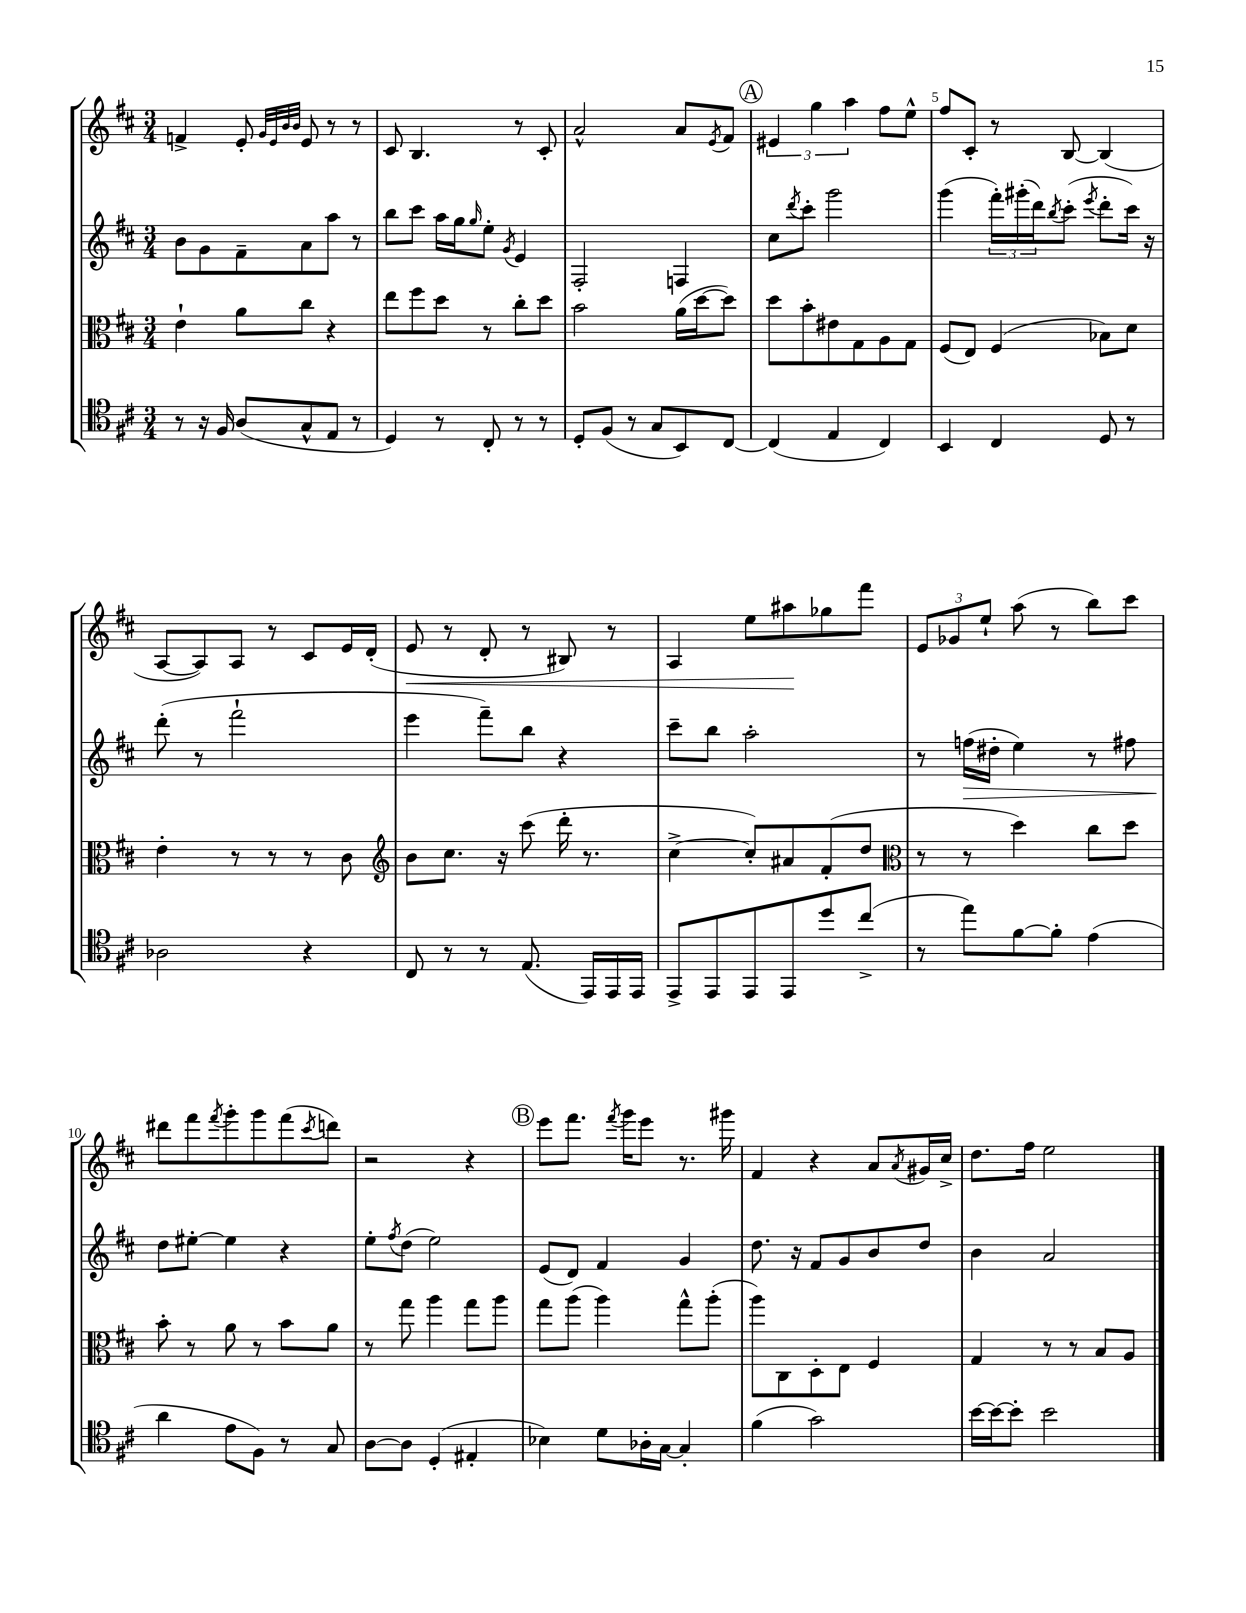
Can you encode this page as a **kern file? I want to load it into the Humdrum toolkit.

**kern	**kern	**kern	**kern
*staff4	*staff3	*staff2	*staff1
*clefC4	*clefC3	*clefG2	*clefG2
*k[f#c#]	*k[f#c#]	*k[f#c#]	*k[f#c#]
*M3/4	*M3/4	*M3/4	*M3/4
8r	4e`\	8b\L	4f^/
16r	.	8g\	.
16F#/	.	.	.
(8A/L	8a\L	8f#~\	8e'/
.	.	.	32qqg/LLL
.	.	.	32qqe/
.	.	.	32qqb/
.	.	.	32qqb/JJJ
8G^^/	8cc#\J	8a\	8e/
8E/J	4r	8aa\J	8r
8r	.	8r	8r
=	=	=	=
4D/)	8ee\L	8bb\L	8c#/
.	8ff#\	8ccc#\J	4.B/
8r	8dd\J	16aa\LL	.
.	.	16gg\J	.
.	.	16qqgg/	.
8C#'/	8r	8ee'\J	.
.	.	8qg/	.
8r	8cc#'\L	4e/	8r
8r	8dd\J	.	8c#'/
=	=	=	=
8D'/L	2b\	2F#'/	2a^^/
(8F#/J	.	.	.
8r	.	.	.
8G/L	.	.	.
8BB/)	(16a\LL	4F/	8a/L
.	[16dd\J	.	.
.	.	.	8qe/
[8C#/J	8dd\]J)	.	8f#/J
=	=	=	=
(4C#/]	8dd\L	8cc#\L	6e#/
.	.	8qddd/	.
.	8b'\	8ccc#'\J	.
.	.	.	6gg\
4E/	8e#\	2ggg\	.
.	.	.	6aa\
.	8G\	.	.
4C#/)	8A\	.	8ff#\L
.	8G\J	.	8ee^^\J
=	=	=	=
4BB/	(8F#/L	(4ggg\	8ff#/L
.	8E/J)	.	8c#'/J
4C#/	(4F#/	24fff#'\LL)	8r
.	.	(24ggg#'\	.
.	.	24ddd\J)	.
.	.	8qbb/	.
.	.	(8ccc#'\J	[8B/
.	.	8qeee/	.
8D/	8B-\L)	8ddd'\L	(4B/]
8r	8d\J	16ccc#\Jk)	.
.	.	16r	.
=	=	=	=
2A-\	4e'\	(8ddd'\	[8A/L
.	.	8r	8A/])
.	8r	2fff#`\	8A/J
.	8r	.	8r
4r	8r	.	8c#/L
.	8c#\	.	16e/L
.	.	.	(16d'/JJ
=	=	=	=
*	*clefG2	*	*
8C#/	8b\L	4eee\	8e/
8r	8.cc#\J	.	8r
8r	.	8fff#~\L)	8d'/
.	16r	.	.
(8.E/	(8ccc#\	8bb\J	8r
.	16ddd'\	4r	8B#/)
16EE/LL)	8.r	.	.
16EE/	.	.	8r
16EE/JJ	.	.	.
=	=	=	=
8EE^/L	[4cc#^\	8ccc#~\L	4A/
8EE/	.	8bb\J	.
8EE/	8cc#'/]L)	2aa'\	8ee\L
8EE/	8a#/	.	8aa#\
8dd/	(8f#'/	.	8gg-\
(8cc#^/J	8dd/J	.	8fff#\J
=	=	=	=
*	*clefC3	*	*
8r	8r	8r	12e/L
.	.	.	12g-/
8ee\L)	8r	(16ff\LL	.
.	.	.	12ee`/J
.	.	16dd#'\JJ	.
[8f#\	4dd\)	4ee\)	(8aa\
8f#'\]J	.	.	8r
(4e\	8cc#\L	8r	8bb\L)
.	8dd\J	8ff#\	8ccc#\J
=	=	=	=
4a\	8b'\	8dd\L	8ddd#\L
.	8r	[8ee#'\J	8fff#\
.	.	.	8qfff#/
8e\L	8a\	4ee#\]	8ggg'\
8F#\J)	8r	.	8ggg\
8r	8b\L	4r	(8fff#\
.	.	.	8qccc#/
8G/	8a\J	.	8ddd\J)
=	=	=	=
[8A\L	8r	8ee'\L	2r
.	.	8qff#/	.
8A\]J	8gg\	(8dd\J	.
(4D'/	4aa\	2ee\)	.
4E#'/	8gg\L	.	4r
.	8aa\J	.	.
=	=	=	=
4B-\)	8gg\L	(8e/L	8eee\L
.	(8aa\J	8d/J)	8.fff#\J
8d\L	4aa\)	4f#/	.
.	.	.	8qfff#/
.	.	.	16ggg\LK
16A-'\L	.	.	8eee\J
[16G\JJ	.	.	.
4G'/]	8gg^^\L	4g/	8.r
.	(8aa'\J	.	.
.	.	.	16ggg#\
=	=	=	=
(4f#\	8aa\L)	8.dd\	4f#/
.	8C#\	.	.
.	.	16r	.
2g\)	8D'\	8f#/L	4r
.	8E\J	8g/	.
.	4F#/	8b/	8a/L
.	.	.	8qa/
.	.	8dd/J	16g#/L
.	.	.	16cc#^/JJ
=	=	=	=
[16b\LL	4G/	4b\	8.dd\L
16b\_J	.	.	.
8b'\]J	.	.	.
.	.	.	16ff#\Jk
2b\	8r	2a/	2ee\
.	8r	.	.
.	8B/L	.	.
.	8A/J	.	.
==	==	==	==
*-	*-	*-	*-
